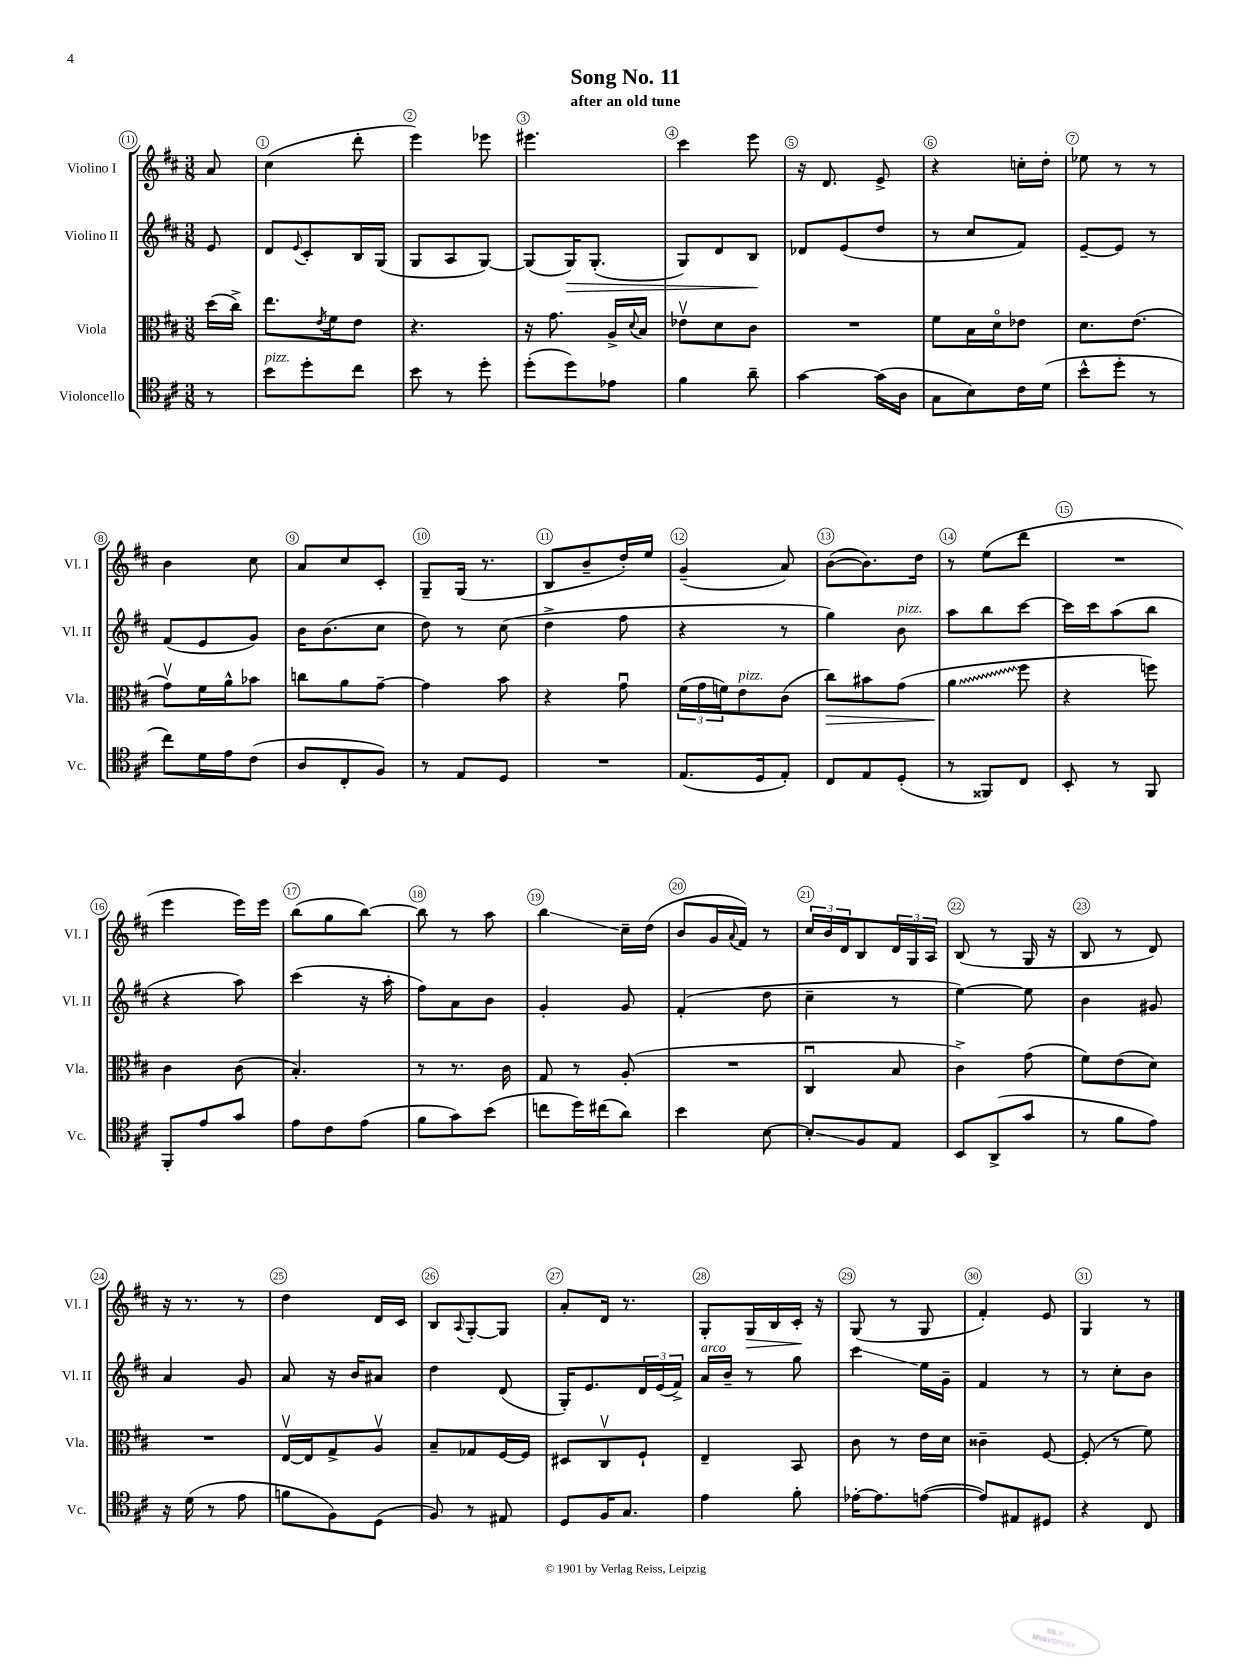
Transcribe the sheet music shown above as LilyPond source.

\header { title = "Song No. 11" subtitle = "after an old tune" }
<<
\new StaffGroup <<
\new Staff = "s0" \with { instrumentName = "Violino I" shortInstrumentName = "Vl. I" } {
    \clef treble \key d \major \numericTimeSignature \time 3/8 \partial 8
    a'8 |
    cis''4( d'''8-. |
    e'''4) ees'''8 |
    eis'''4. |
    cis'''4 e'''8 |
    r16 d'8. e'8-> |
    r4 c''16-. d''16-. |
    ees''8 r8 r8 |
    b'4 cis''8 |
    a'8 cis''8 cis'8-. |
    g8-- g16( r8. |
    b8 b'8-- d''16-.) e''16 |
    g'4--( a'8) |
    b'8~( b'8.) d''16 |
    r8 e''8( d'''8 |
    R4. |
    e'''4 e'''16) e'''16 |
    b''8( g''8 b''8~) |
    b''8 r8 a''8 |
    b''4\glissando cis''16-- d''16( |
    b'8 g'16 \appoggiatura { a'8 } fis'16) r8 |
    \tuplet 3/2 { cis''16 b'16 d'16 } b8 \tuplet 3/2 { d'16 g16 a16 } |
    b8( r8 g16 r16 |
    b8 r8 d'8) |
    r16 r8. r8 |
    d''4 d'16 cis'16 |
    b8 \appoggiatura { a8 } g8~-. g8 |
    a'8-. d'16 r8. |
    g8-. g16\> b16 cis'16-.\! r16 |
    g8( r8 g8 |
    fis'4-.) e'8 |
    g4 r8 \bar "|." |
}
\new Staff = "s1" \with { instrumentName = "Violino II" shortInstrumentName = "Vl. II" } {
    \clef treble \key d \major \numericTimeSignature \time 3/8 \partial 8
    e'8 |
    d'8 \appoggiatura { e'8 } cis'8-. b16 g16( |
    g8 a8 g8~) |
    g8( g16\>) g8.-.( |
    g8) d'8 b8\! |
    des'8 e'8( d''8 |
    r8 cis''8 fis'8) |
    e'8~-- e'8 r8 |
    fis'8( e'8 g'8) |
    b'16 b'8.( cis''8 |
    d''8) r8 cis''8( |
    d''4-> fis''8 |
    r4 r8 |
    g''4) b'8^\markup { \italic "pizz." } |
    a''8 b''8 cis'''8~ |
    cis'''16 cis'''16 a''8( b''8 |
    r4 a''8) |
    cis'''4( r16 a''16-. |
    fis''8) a'8 b'8 |
    g'4-. g'8 |
    fis'4-.( d''8 |
    cis''4-- r8 |
    e''4~) e''8 |
    b'4 gis'8 |
    a'4 g'8 |
    a'8 r16 b'16 ais'8 |
    d''4 d'8( |
    g16-.) e'8. \tuplet 3/2 { d'16 e'16( fis'16->) } |
    a'16^\markup { \italic "arco" } b'16-- r8 g''8 |
    cis'''4\glissando e''16 g'16-- |
    fis'4 r8 |
    r8 cis''8-. b'8 \bar "|." |
}
\new Staff = "s2" \with { instrumentName = "Viola" shortInstrumentName = "Vla." } {
    \clef alto \key d \major \numericTimeSignature \time 3/8 \partial 8
    d''16( cis''16->) |
    e''8. \acciaccatura { e'8 } fis'16 e'8 |
    r4. |
    r16 g'8. a16-> \appoggiatura { d'8 } b16 |
    ees'8\upbow d'8 cis'8 |
    R4. |
    fis'8 b16 d'16\flageolet ees'8 |
    d'8. e'8.( |
    g'8\upbow) fis'16 a'16-^ bes'8 |
    c''8 a'8 g'8~-- |
    g'4 b'8 |
    r4 g'8\downbow |
    \tuplet 3/2 { fis'16( g'16 f'16) } e'8^\markup { \italic "pizz." } cis'8( |
    cis''8\>) bis'8 g'8( |
    \once \override Glissando.style = #'zigzag a'4\glissando\! fis''8 |
    r4 f''8) |
    cis'4 cis'8( |
    b4.-.) |
    r8 r8. cis'16 |
    g8 r8 a8-.( |
    R4. |
    cis4\downbow b8 |
    cis'4->) g'8( |
    fis'8) e'8( d'8) |
    R4. |
    e16~\upbow e16 g8-> a8\upbow |
    b8-- ges8 fis16~ fis16 |
    dis8 cis8\upbow fis8-! |
    e4-- b,8 |
    cis'8 r8 e'16 d'16 |
    cisis'4-- fis8~ |
    fis8-.( r8 fis'8) \bar "|." |
}
\new Staff = "s3" \with { instrumentName = "Violoncello" shortInstrumentName = "Vc." } {
    \clef tenor \key d \major \numericTimeSignature \time 3/8 \partial 8
    r8 |
    b'8^\markup { \italic "pizz." } d''8-. cis''8 |
    b'8 r8 d''8-. |
    d''8-.( d''8) ees'8 |
    fis'4 a'8-- |
    g'4~ g'16( a16 |
    g8 b8) cis'16 d'16( |
    b'8-^ d''8-. r8 |
    cis''8) d'16 e'16 cis'8( |
    a8 cis8-. fis8) |
    r8 e8 d8 |
    R4. |
    e8.( d16 e8-.) |
    cis8 e8 d8-.( |
    r8 fisis,8) cis8 |
    b,8-. r8 fis,8 |
    fis,8-. e'8 g'8 |
    e'8 cis'8 e'8( |
    fis'8 g'8) b'8( |
    c''8 d''16) cis''16( a'8) |
    b'4 b8~ |
    b8-.\glissando fis8 e8 |
    b,8 a,8->( g'8 |
    r8 fis'8 e'8) |
    r16 d'16( r8 e'8 |
    f'8 fis8) d8( |
    fis8) r8 eis8 |
    d8 fis16 g8. |
    e'4 fis'8-. |
    ees'16~-. ees'8. e'8~( |
    e'8) eis8 dis8 |
    r4 cis8 \bar "|." |
}
>>
>>
\layout { \context { \Score \override BarNumber.break-visibility = ##(#f #t #t) barNumberVisibility = #all-bar-numbers-visible \override BarNumber.stencil = #(make-stencil-circler 0.1 0.3 ly:text-interface::print) } }
